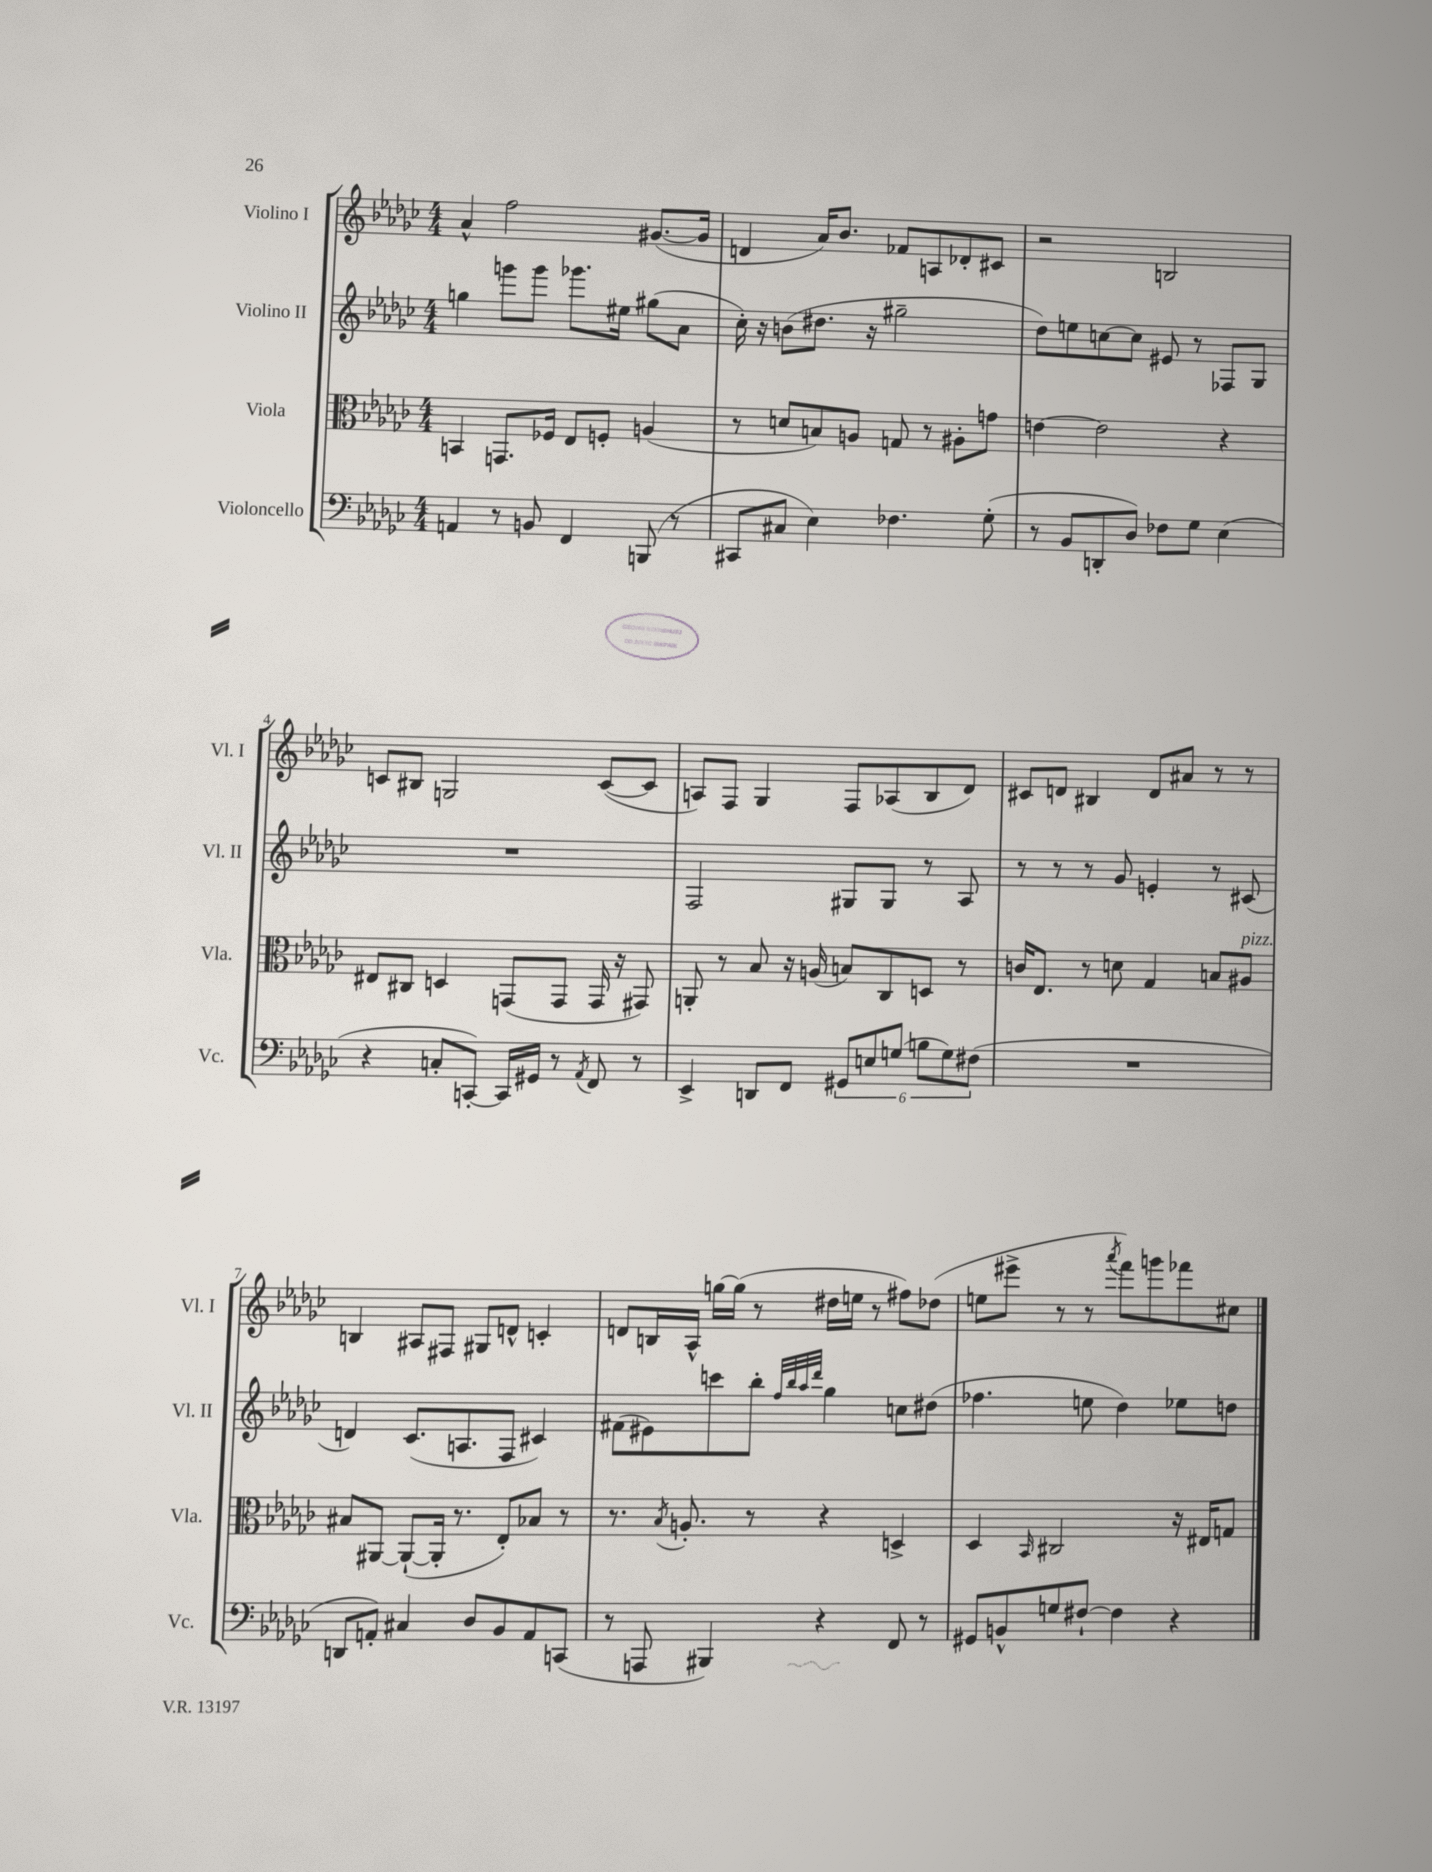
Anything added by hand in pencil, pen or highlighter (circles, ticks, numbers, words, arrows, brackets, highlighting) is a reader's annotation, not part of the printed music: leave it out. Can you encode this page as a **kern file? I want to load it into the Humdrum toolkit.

**kern	**kern	**kern	**kern
*staff4	*staff3	*staff2	*staff1
*clefF4	*clefC3	*clefG2	*clefG2
*k[b-e-a-d-g-c-]	*k[b-e-a-d-g-c-]	*k[b-e-a-d-g-c-]	*k[b-e-a-d-g-c-]
*M4/4	*M4/4	*M4/4	*M4/4
4AA	4BB	4gg	4a-^^
8r	8.GG	8ggg	2ff
8BB	.	8ggg	.
.	16F-	.	.
4FF	8E-	8.ggg-	.
.	8F'	.	.
.	.	16ee#	.
(8BBB	(4A	(8gg#	([8.g#
8r	.	8a-	.
.	.	.	16g#]
=	=	=	=
8CC#	8r	16cc-')	4d
.	.	16r	.
8C#	8d	(8b	.
4E-)	8B)	8.dd#	16a-)
.	.	.	8.b-
.	8A	.	.
.	.	16r	.
4.F-	8G	2gg#~	8f-
.	8r	.	8A
.	8A#'	.	8d-'
(8G-'	8g	.	8c#
=	=	=	=
8r	[4e	8dd-)	2r
8BB-	.	8ee	.
8DD'	2e]	[8cc	.
8D-)	.	8cc]	.
8F-	.	8e#	2B
8G-	.	8r	.
(4E-	4r	8F-	.
.	.	8G-	.
=	=	=	=
4r	8E#	1r	8c
.	8C#	.	8B#
8C'	4D	.	2G
[8CC')	.	.	.
16CC]	(8GG	.	.
16GG#	.	.	.
8r	8GG	.	.
8qAA-	.	.	.
8FF	16GG	.	([8c
.	16r	.	.
8r	8GG#)	.	8c]
=	=	=	=
4EE-^	8AA'	2F	8A)
.	8r	.	8F
8DD	8B-	.	4G-
8FF	16r	.	.
.	(16A	.	.
12GG#	8B)	8G#	8F
12E	.	.	.
.	8C-	8G#	(8A-
(12G	.	.	.
12B	8D	8r	8B-
12G)	.	.	.
.	8r	8A-	8d-)
(12F#	.	.	.
=	=	=	=
1r	16c	8r	8c#
.	8.E-	.	.
.	.	8r	8d
.	8r	8r	4B#
.	8d	8g-	.
.	4G-	4e'	8d
.	.	.	8a#
.	8B	8r	8r
.	8A#	(8c#	8r
=	=	=	=
8DD	8B#	4d)	4B
8AA')	[8AA#	.	.
4C#	(8AA#`_	(8.c-	8A#
.	16AA#']	.	8F#
.	8.r	8.A	.
8D-	.	.	8G#
8BB-	8E-')	8F	8d^^
8AA	8B-	4c#)	4c'
(8CC	8r	.	.
=	=	=	=
8r	8.r	(8f#	8d
8AAA	.	8e#)	16B
.	8qB-	.	.
.	8.A'	.	16A-^^
4BBB#)	.	8ccc	[16gg
.	.	.	(16gg]
.	8r	8bb-'	8r
.	.	32qqff	.
.	.	32qqbb-	.
.	.	32qqaa-	.
.	.	32qqddd-	.
4r	4r	4gg-	16dd#
.	.	.	16ee
.	.	.	8r
8FF	4D^	8cc	8ff#)
8r	.	(8dd#	(8dd-
=	=	=	=
8GG#	4D-	4.ff-	8ee
8BB^^	.	.	8eee#^
.	16qqBB-	.	.
8G	2C#	.	8r
[8F#`	.	8ee	8r
.	.	.	8qaaa-
4F#]	.	4dd-)	8fff)
.	.	.	8ggg
4r	16r	8ee-	8fff-
.	16E#	.	.
.	8G	8dd	8cc#
==	==	==	==
*-	*-	*-	*-
